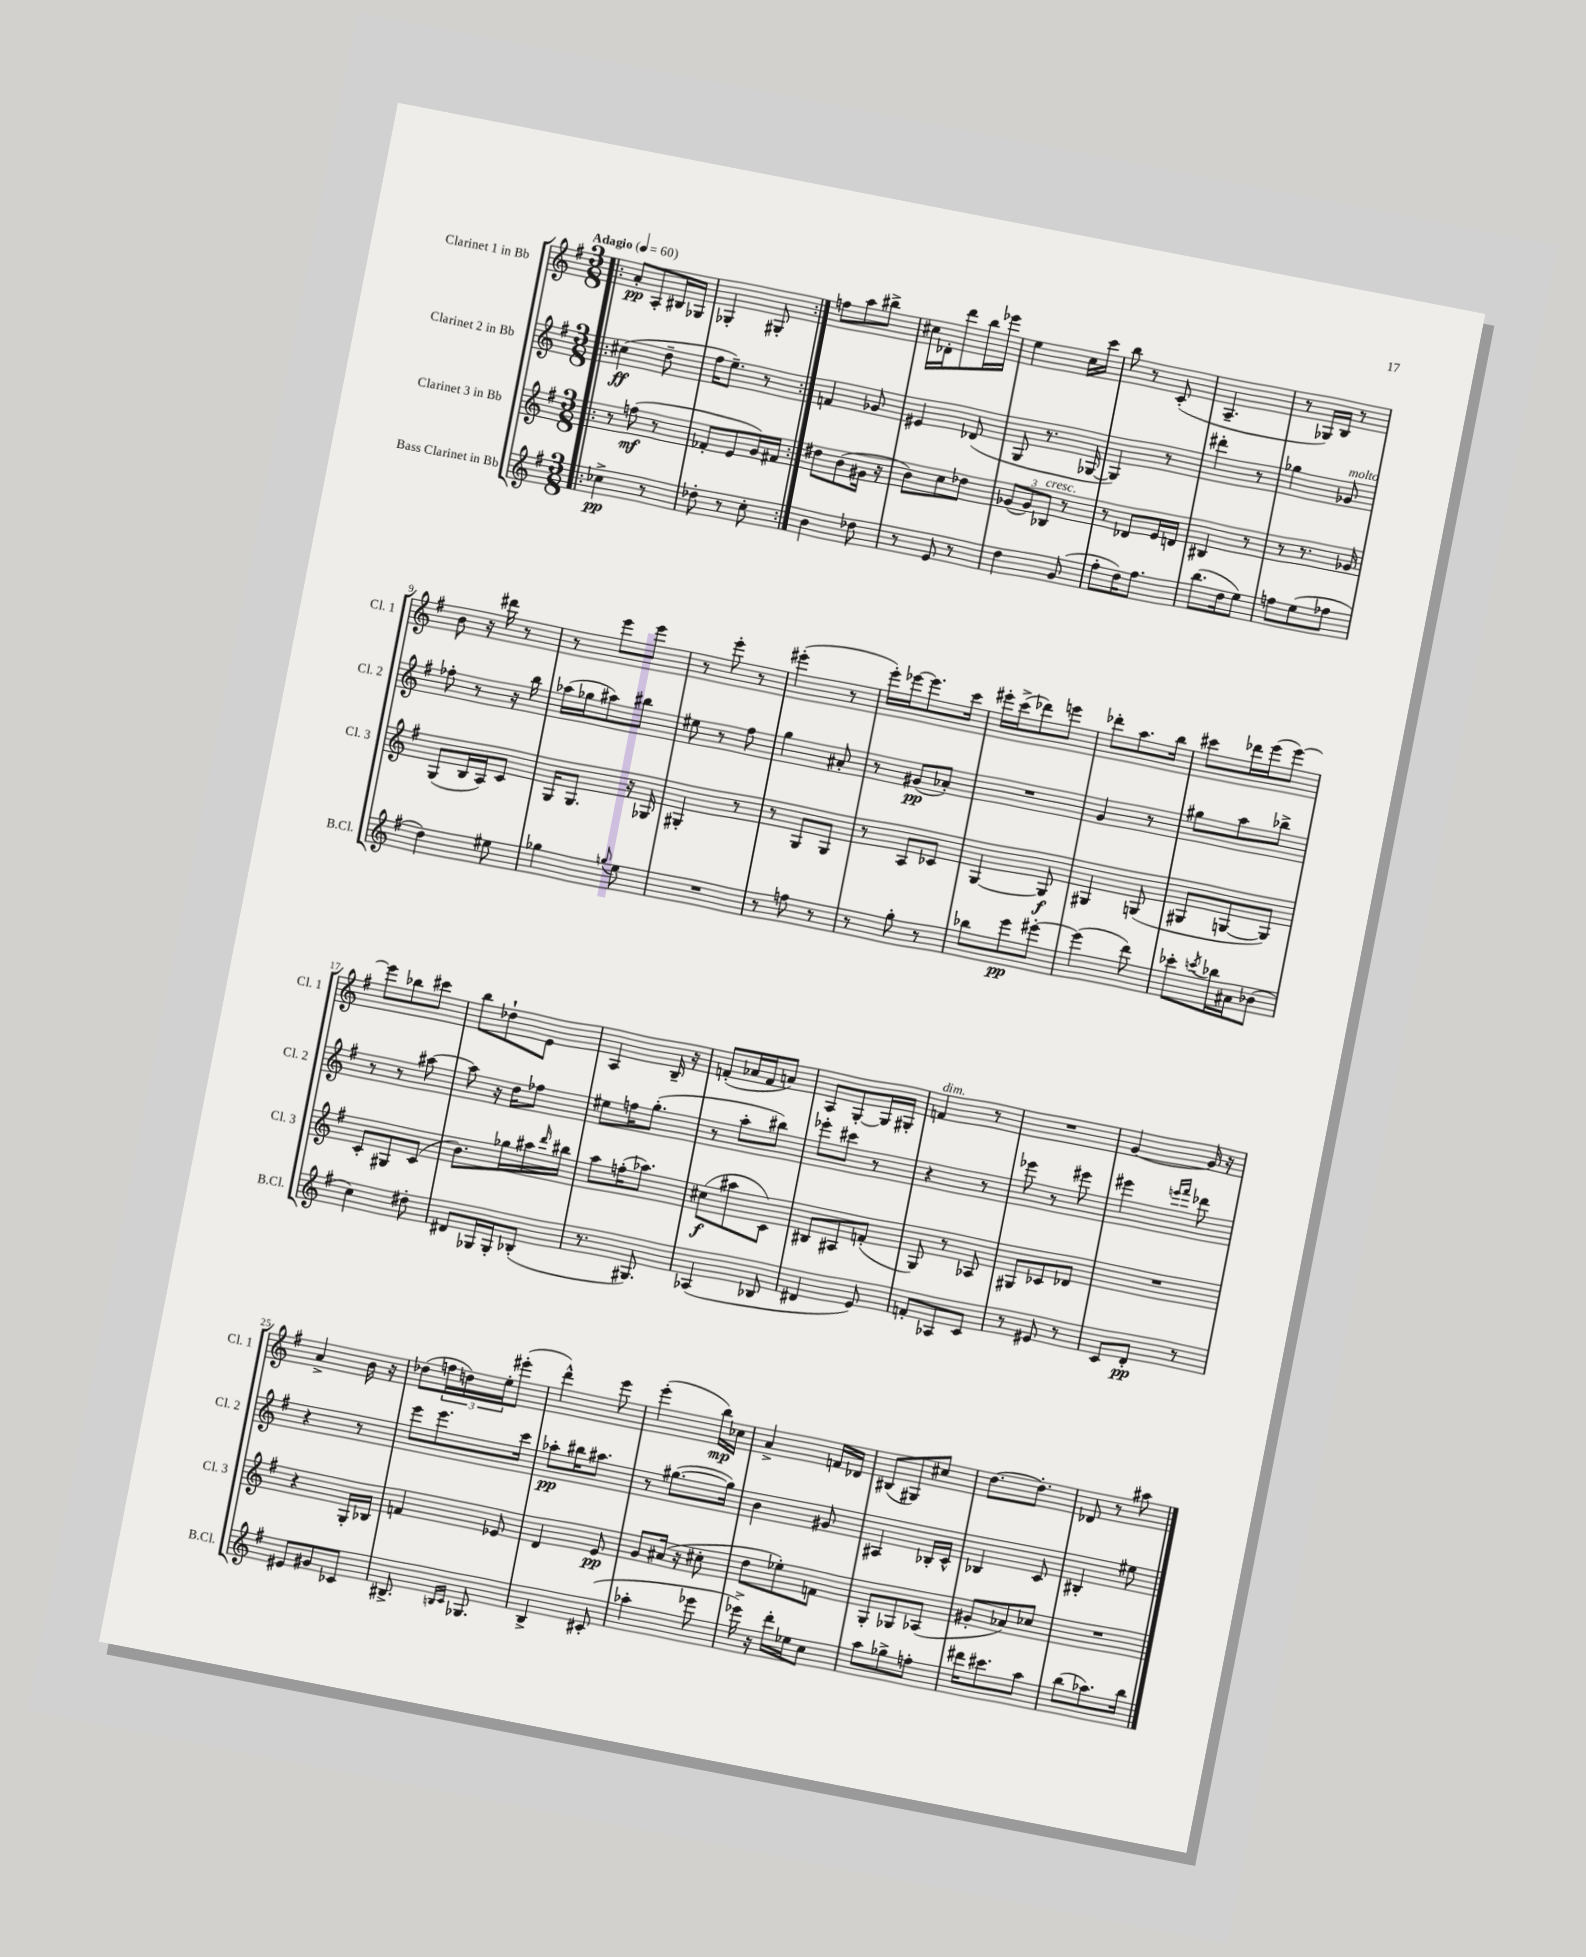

**kern	**kern	**kern	**kern
*staff4	*staff3	*staff2	*staff1
*clefG2	*clefG2	*clefG2	*clefG2
*k[f#]	*k[f#]	*k[f#]	*k[f#]
*M3/8	*M3/8	*M3/8	*M3/8
*MM60	*MM60	*MM60	*MM60
=!|:	=!|:	=!|:	=!|:
4cc-^	8r	(4cc#	8a'
.	(8ff	.	8A'
8r	8r	8dd~	16B#
.	.	.	16G-
=	=	=	=
8dd-'	8f-'	16ff#	4G-'
.	.	8.ee~)	.
8r	8e	.	.
8cc'	16g)	8r	8G#'
.	16f#	.	.
=:|!	=:|!	=:|!	=:|!
4b	8dd#	4f	8ff
.	(8b	.	8aa
8dd-	16g#	8g-	8bb#^
.	16r	.	.
=	=	=	=
8r	8b)	4e#	16cc#
.	.	.	16d-'
8e	8cc	.	8ddd
8r	8dd-	(8d-	16bb
.	.	.	16eee-
=	=	=	=
4dd	(12g-	8G	4ee
.	12g-)	.	.
.	.	8.r	.
.	12B-	.	.
(8g	8r	.	16cc
.	.	[16G-	16ccc
=	=	=	=
8ff#'	8r	4G-])	8bb
16dd)	8d-	.	8r
8.ff#	.	.	.
.	16e	8r	(8c'
.	16d	.	.
=	=	=	=
(8.bb	4B#	4ddd#'	4.A~
16dd	.	.	.
8ee)	8r	8r	.
=	=	=	=
8ff	8r	4gg-	8r
(8ee	8.r	.	16G-)
.	.	.	16B
8ff-	.	8g-	8r
.	16g-	.	.
=	=	=	=
4dd)	(8G	8ff-'	8b
.	16B	8r	16r
.	16A)	.	16ddd#
8ee#	8c	16r	8r
.	.	16bb	.
=	=	=	=
4gg-	16G	(16aa-	8r
.	8.G	16gg-	.
.	.	8aa#)	8eee
8qqgg	.	.	.
8ee	16r	8bb#	8eee
.	16G-	.	.
=	=	=	=
4.r	4G#'	8ee#	8r
.	.	8r	8eee'
.	8r	8ff#	8r
=	=	=	=
8r	8r	4gg	(4eee#'
8ff	8G	.	.
8r	8G	8a#'	8r
=	=	=	=
8r	8r	8r	16eee')
.	.	.	[16eee-
8gg'	8A	(8g#	8.eee-]
8r	8c-	8a-')	.
.	.	.	16ccc
=	=	=	=
8bb-	[4G	4.r	16eee#'
.	.	.	(16ccc^
8eee	.	.	8ddd-)
[8eee#'	8G]	.	8eee
=	=	=	=
(4eee#]	4G#	4g	8ddd-'
.	.	.	8.aa
8ddd)	(8G	8r	.
.	.	.	16bb
=	=	=	=
8ccc-'	8G#	8gg#	8ccc#
8qccc	.	.	.
16bb-	[8G	8aa	16ddd-
16a#	.	.	(16eee
(8b-	8G])	8bb-^	[8eee)
=	=	=	=
4cc)	8c'	8r	8eee]
.	8G#	8r	8bb-
8dd#'	(8c	[8aa#	8ccc#
=	=	=	=
8d#	8.b)	8aa#]	8bb
16G-	.	16r	8dd-`
16G-'	16gg-	16dd	.
(8B-'	16aa#	8ff-	8e
.	16qqddd	.	.
.	16bb#	.	.
=	=	=	=
8.r	8aa	8ee#	4A
.	(16ff'	16ff	.
8.G#)	8.aa-)	(8.gg'	.
.	.	.	16B~
.	.	.	16r
=	=	=	=
(4A-	(8cc#	8r	(8f'
.	8aa#	8aa'	16a-
.	.	.	16f
8B-	8c)	8bb#)	8a)
=	=	=	=
4d#	8B#	8eee-'	8A
.	8A#	8ccc#	[8G'
8e)	(8f'	8r	16G]
.	.	.	16G#'
=	=	=	=
8f'	8G)	4r	4f
8A-	8r	.	.
8c	8A-	8r	8r
=	=	=	=
8r	8G#	8eee-	4.r
8e#	8c-	8r	.
8r	8d-	8eee#	.
=	=	=	=
8c	4.r	4eee#	[4g
8d'	.	.	.
.	.	16qqeee	.
.	.	16qqfff#	.
8r	.	8ddd-	16g]
.	.	.	16r
=	=	=	=
8e#	4r	4r	4a^
8g#	.	.	.
8c-	16G'	8r	16b
.	16B-	.	16r
=	=	=	=
8.B#^	4f	8eee	(8dd-
.	.	8.eee	24ff
.	.	.	24dd)
16qqB	.	.	.
16qqc	.	.	.
8.G-	.	.	.
.	.	.	24ee'
.	8e-	.	(8eee#'
.	.	16ccc	.
=	=	=	=
4B^	4d	8aa-'	4ddd^^)
.	.	16bb#	.
.	.	8.aa#	.
(8c#'	8e	.	8eee
=	=	=	=
4aa-'	8g	8r	(4eee'
.	(16a#	([8.gg#	.
.	16r	.	.
8eee-	8cc#'	.	16bb)
.	.	16gg#])	16cc-
=	=	=	=
16eee-^)	8dd	4b	4a^
16r	.	.	.
16ddd'	8ee-')	.	.
16ee-	.	.	.
8cc	8f	8g#	16f
.	.	.	16d-
=	=	=	=
8aa	8G'	4A#	(8B#
8gg-^	8G-	.	8G#)
8ff'	(8A-	16B-'	8cc#
.	.	16c^^	.
=	=	=	=
16ddd#	8g#'	4B-	[8.dd
8.ccc#	.	.	.
.	8a-)	.	.
.	.	.	8.dd']
8aa	8cc-	8c	.
=	=	=	=
(8bb	4.r	4B#'	8d-
8.aa-)	.	.	8r
.	.	8ee#	8aa#
16bb	.	.	.
==	==	==	==
*-	*-	*-	*-
